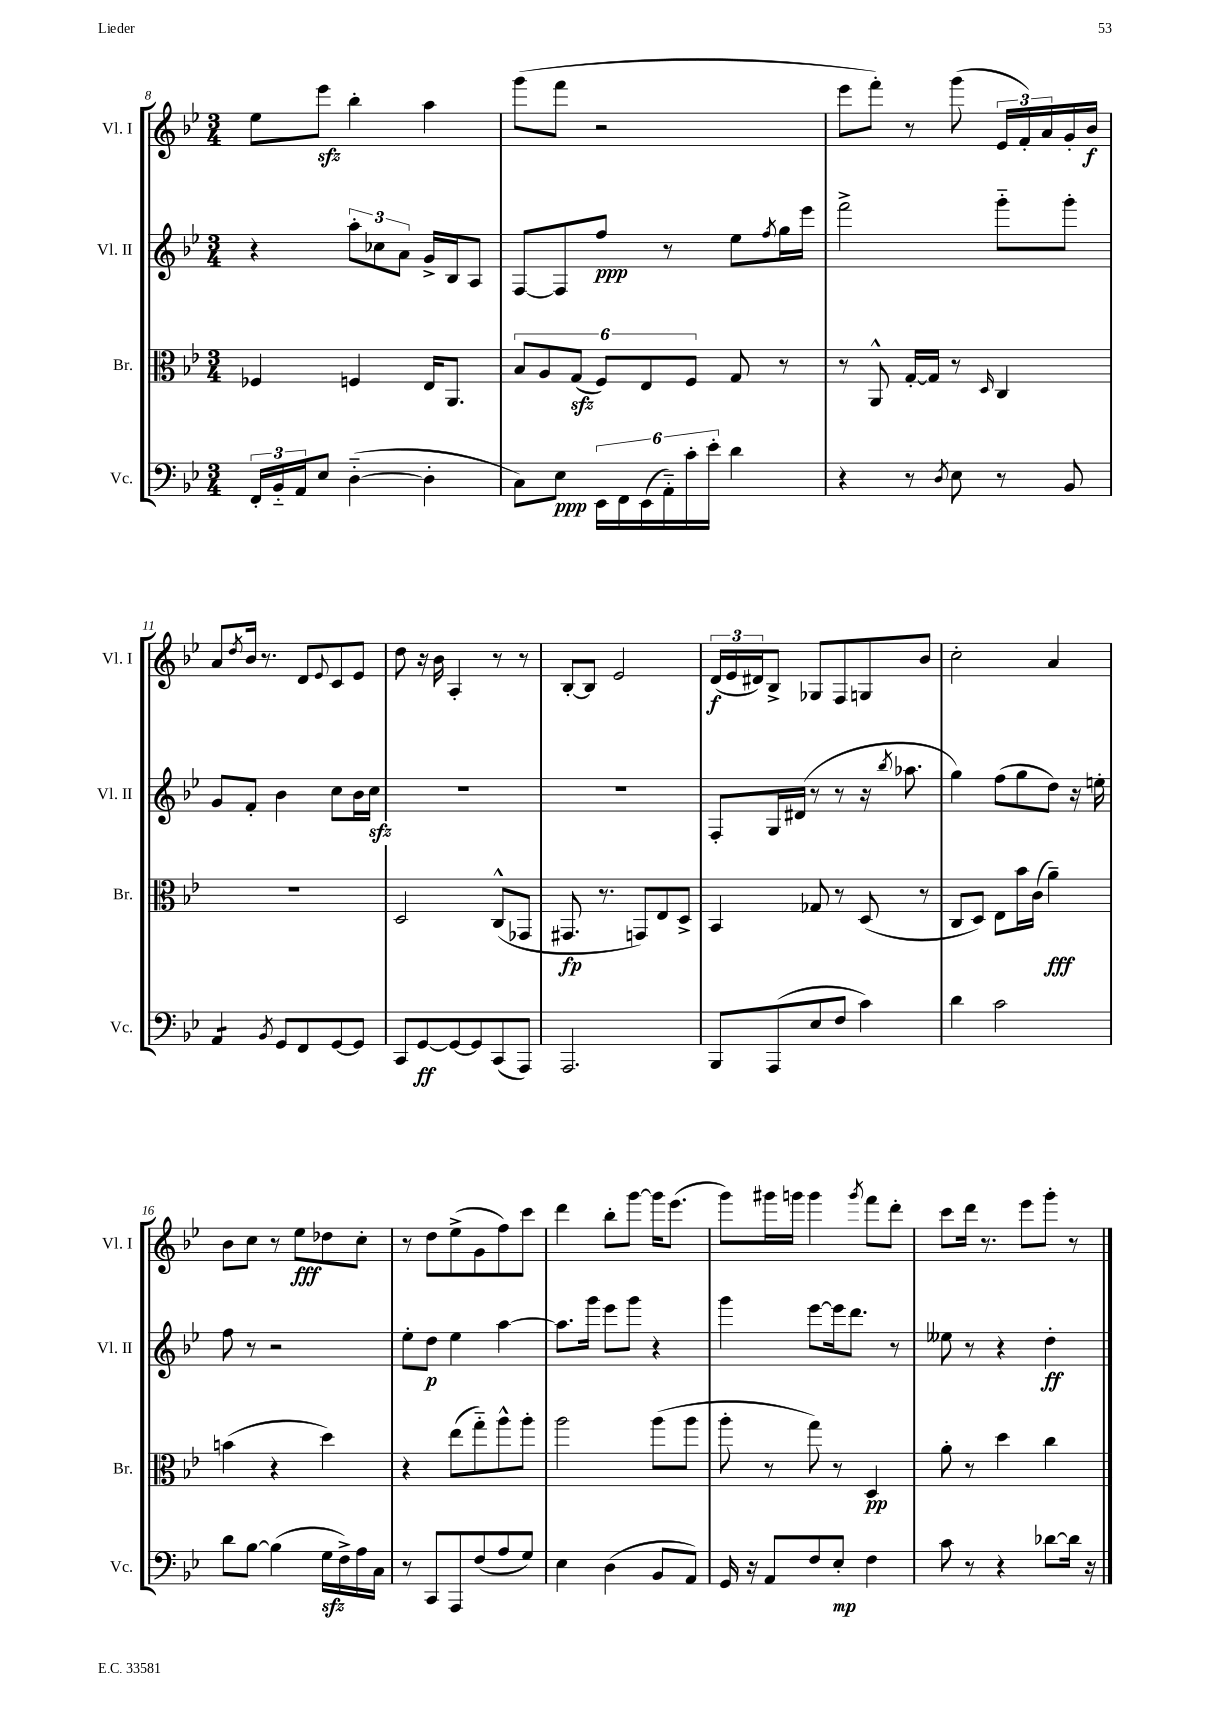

**kern	**kern	**kern	**kern
*staff4	*staff3	*staff2	*staff1
*clefF4	*clefC3	*clefG2	*clefG2
*k[b-e-]	*k[b-e-]	*k[b-e-]	*k[b-e-]
*M3/4	*M3/4	*M3/4	*M3/4
24FF'/LL	4F-/	4r	8ee-\L
24BB-'~/	.	.	.
24AA/J	.	.	.
8E-/J	.	.	8eee-\J
([4D'~\	4F/	12aa'\L	4bb-'\
.	.	12cc-\	.
.	.	12a\J	.
4D'\]	16E-/LK	16g^/LL	4aa\
.	8.AA/J	16B-/J	.
.	.	8A/J	.
=	=	=	=
8C\L)	12B-/L	[8F/L	(8ggg\L
.	12A/	.	.
8E-\J	.	8F/]	8fff\J
.	(12G/J	.	.
24EE-\LL	12F/L)	8ff/J	2r
24FF\	.	.	.
(24EE-\	12E-/	.	.
24AA'~\)	.	8r	.
24c'\	12F/J	.	.
24e-'\JJ	.	.	.
4d\	8G/	8ee-\L	.
.	.	8qff/	.
.	8r	16gg\L	.
.	.	16eee-\JJ	.
=	=	=	=
4r	8r	2fff^\	8eee-\L
.	8AA^^/	.	8fff'\J)
8r	[16G'/LL	.	8r
.	16G/]JJ	.	.
8qD/	.	.	.
8E-\	8r	.	(8ggg\
.	16qqD/	.	.
8r	4C/	8ggg'~\L	24e-/LL
.	.	.	24f'/)
.	.	.	24a/
8BB-/	.	8ggg'\J	16g'/
.	.	.	16b-/JJ
=	=	=	=
4AA/	2.r	8g/L	8a/L
.	.	.	8qdd/
.	.	8f'/J	16b-/Jk
.	.	.	8.r
8qBB-/	.	.	.
8GG/L	.	4b-\	.
8FF/	.	.	8d/L
.	.	.	8qqe-/
[8GG/	.	8cc\L	8c/
8GG/]J	.	16b-\L	8e-/J
.	.	16cc\JJ	.
=	=	=	=
8CC/L	2D/	2.r	8dd\
[8GG/	.	.	16r
.	.	.	16b-\
8GG/_	.	.	4A'/
8GG/]	.	.	.
(8CC/	(8C^^/L	.	8r
8AAA/J)	8GG-/J	.	8r
=	=	=	=
2.AAA/	8.GG#/	2.r	[8B-'/L
.	.	.	8B-/]J
.	8.r	.	.
.	.	.	2e-/
.	8GG/L)	.	.
.	8E-/	.	.
.	8D^/J	.	.
=	=	=	=
8BBB-/L	4BB-/	8F'/L	(24d/LL
.	.	.	24e-/
.	.	.	24d#/J)
(8AAA/	.	16G/L	8B-^/J
.	.	(16d#/JJ	.
8E-/	8G-/	8r	8G-/L
8F/J	8r	8r	8F/
4c\)	(8D/	16r	8G/
.	.	8qbb-/	.
.	.	8.aa-\	.
.	8r	.	8b-/J
=	=	=	=
4d\	8C/L	4gg\)	2cc'\
.	8D/J)	.	.
2c\	8E-\L	(8ff\L	.
.	16b-\L	8gg\	.
.	(16c\JJ	.	.
.	4a~\)	8dd\J)	4a/
.	.	16r	.
.	.	16ee'\	.
=	=	=	=
8d\L	(4b\	8ff\	8b-\L
[8B-\J	.	8r	8cc\J
(4B-\]	4r	2r	8r
.	.	.	8ee-\L
16G\LL	4dd\)	.	8dd-\
16F^\)	.	.	.
16A\	.	.	8cc'\J
16C\JJ	.	.	.
=	=	=	=
8r	4r	8ee-'\L	8r
8CC/L	.	8dd\J	8dd\L
8AAA/	(8ee-\L	4ee-\	(8ee-^\
(8F/	8gg'~\)	.	8g\
8A/	8aa^^\	[4aa\	8ff\)
8G/J)	8aa'\J	.	8ccc\J
=	=	=	=
4E-\	2aa\	8.aa\]L	4ddd\
.	.	16ggg\Jk	.
(4D\	.	8eee-\L	8bb-'\L
.	.	8ggg\J	[8ggg\J
8BB-/L	(8aa\L	4r	16ggg\]LK
.	.	.	(8.eee-\J
8AA/J)	8aa\J	.	.
=	=	=	=
16GG/	8aa'\	4ggg\	8ggg\L)
16r	.	.	.
8AA/L	8r	.	16ggg#\L
.	.	.	16ggg\JJ
8F/	8gg\)	[8eee-\L	4ggg\
8E-'/J	8r	16eee-\]k	.
.	.	8.ddd\J	.
.	.	.	8qggg/
4F\	4D/	.	8fff\L
.	.	8r	8ddd'\J
=	=	=	=
8c\	8a'\	8ee--\	8ccc\L
8r	8r	8r	16ddd\Jk
.	.	.	8.r
4r	4dd\	4r	.
.	.	.	8eee-\L
[8d-\L	4cc\	4dd'\	8ggg'\J
16d-\]Jk	.	.	8r
16r	.	.	.
==	==	==	==
*-	*-	*-	*-
